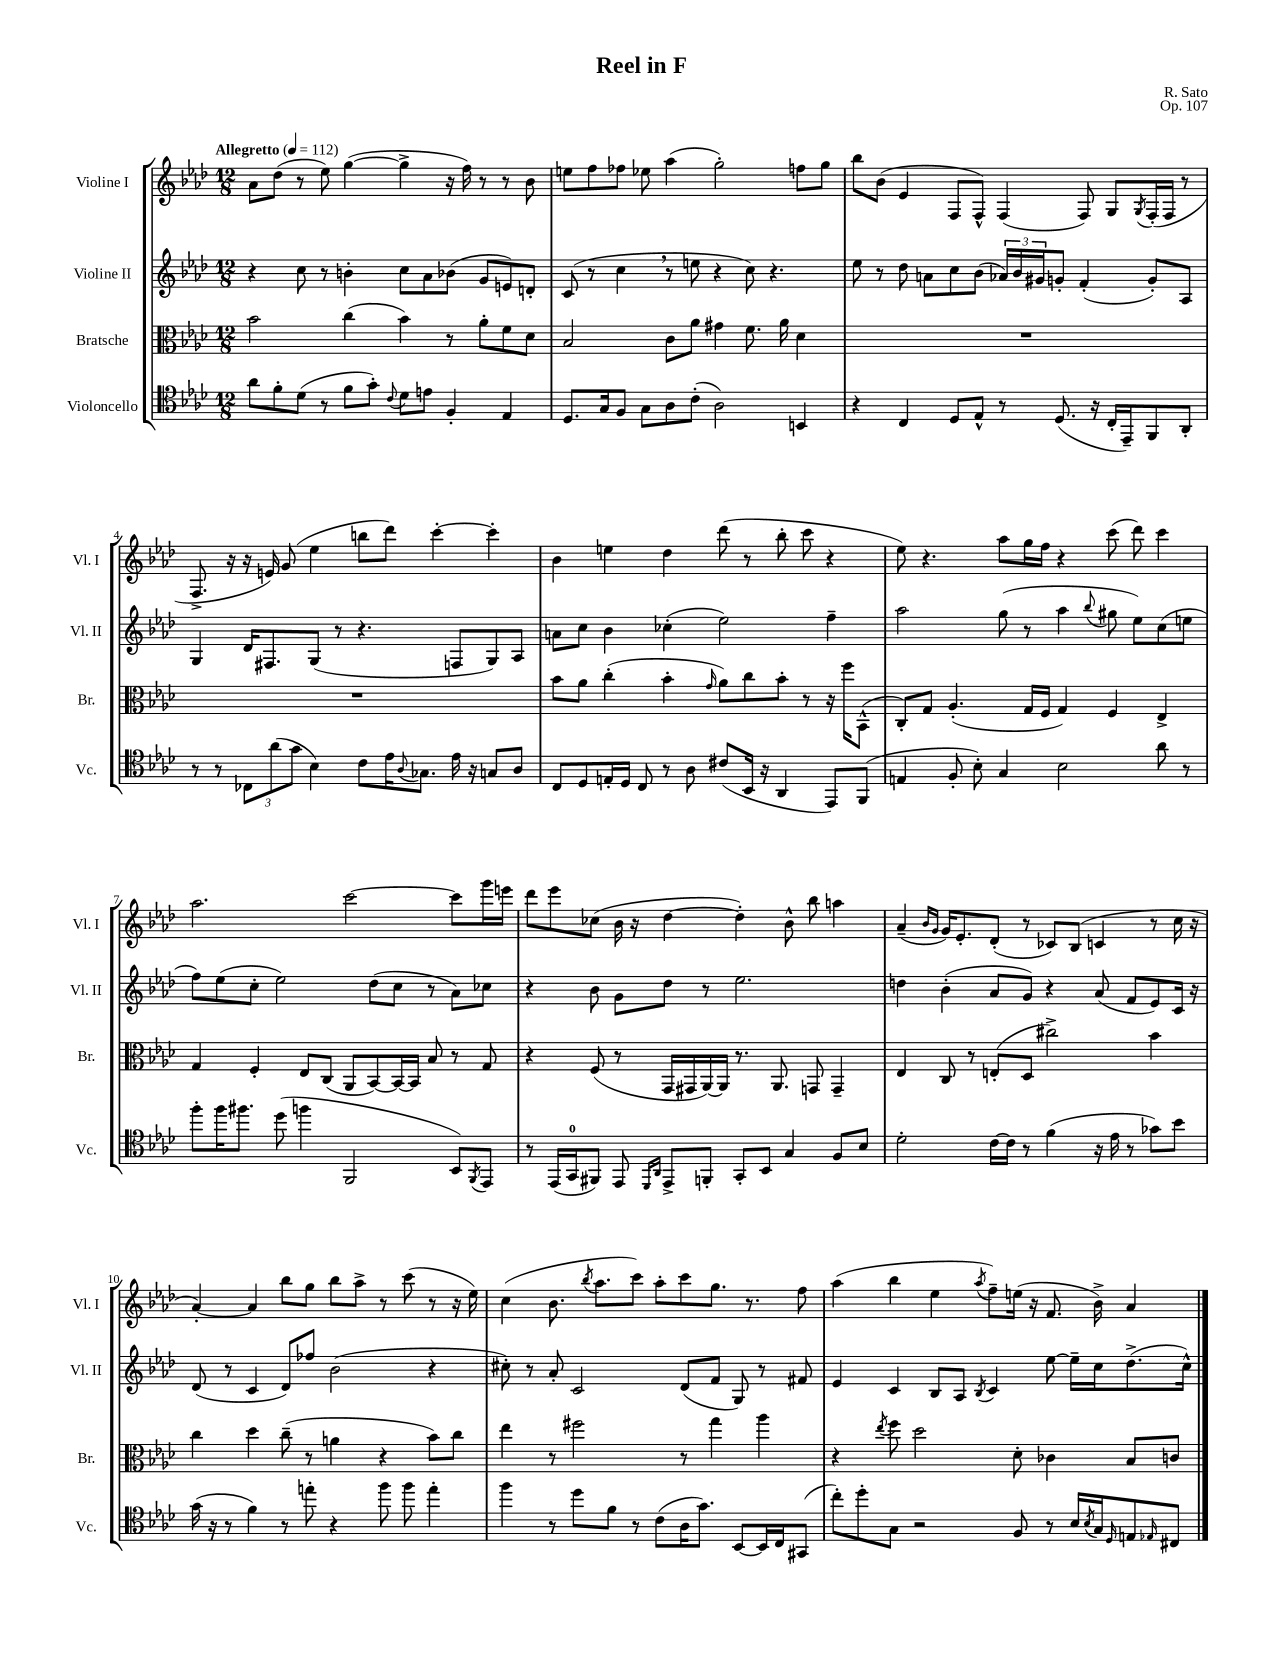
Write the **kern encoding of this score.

**kern	**kern	**kern	**kern
*part4	*part3	*part2	*part1
*staff4	*staff3	*staff2	*staff1
*I"Violoncello	*I"Bratsche	*I"Violine II	*I"Violine I
*I'Vc.	*I'Br.	*I'Vl. II	*I'Vl. I
*clefC4	*clefC3	*clefG2	*clefG2
*k[b-e-a-d-]	*k[b-e-a-d-]	*k[b-e-a-d-]	*k[b-e-a-d-]
*M12/8	*M12/8	*M12/8	*M12/8
*MM112	*MM112	*MM112	*MM112
=1	=1	=1	=1
!	!	!	!LO:TX:a:B:t=Allegretto
8a-\L	2b-\	4r	8a-\L
8f'\	.	.	(8dd-\J
(8d-\J	.	8cc\	8r
8r	.	8r	8ee-\)
8f\L	(4cc\	4bn'\	([4gg\
8g'\J)	.	.	.
8qqc/	.	.	.
8d-\L	4b-\)	8cc\L	4gg^\]
8en\J	.	8a-\	.
4F'/	8r	(8b-X\J	16r
.	.	.	16ff\)
.	8a-'\L	8g/L	8r
4E-/	8f\	8en/)	8r
.	8d-\J	8dn'/J	8b-\
=2	=2	=2	=2
8.D-/L	2B-/	(8c/	8een\L
.	.	8r	8ff\
16G/k	.	.	.
8F/J	.	4cc,\	8ff-X\J
8G\L	.	.	8ee-X\
8A-\	8c\L	8r	(4aa-\
(8c'\J	8a-\J	8een\	.
2A-\)	4g#X\	4r	2gg'\)
.	8.f\	8cc\)	.
.	.	4.r	.
.	16a-\	.	.
4BBn/	4d-\	.	8ffn\L
.	.	.	8gg\J
=3	=3	=3	=3
4r	1.r	8ee-\	8bb-\L
.	.	8r	(8b-\J
4C/	.	8dd-\	4e-/
.	.	8an\L	.
8D-/L	.	8cc\	8F/L
8E-^^/J	.	(8b-\J	8F^^/J)
8r	.	24a-X/LL)	(4F/
.	.	24b-/	.
.	.	24g#X/J	.
(8.D-/	.	8gn'/J	.
.	.	(4f'/	8F/)
16r	.	.	.
16C'/LL	.	.	8G/L
16EE-~/J)	.	.	.
.	.	.	8qG/
8FF/	.	8g'/L)	(16F'/L
.	.	.	16F/JJ
8AA-'/J	.	8A-/J	8r
!!LO:LB:g=z
=4	=4	=4	=4
8r	1.r	4G/	8.F^/
8r	.	.	.
.	.	.	16r
12C-X\L	.	16d-/KL	16r
.	.	8.F#X/	16en/)
(12a-\	.	.	.
.	.	.	(8g/
12g\J	.	.	.
4B-\)	.	(8G/J	4ee-\
.	.	8r	.
8c\L	.	4.r	8bbn\L
16e-\K	.	.	8ddd-\J)
8qqA-/	.	.	.
8.G-X\J	.	.	.
.	.	.	[4ccc'\
16e-\	.	8Fn/L	.
16r	.	.	.
8Gn/L	.	8G/)	4ccc'\]
8A-/J	.	8A-/J	.
=5	=5	=5	=5
8C/L	8b-\L	8an\L	4b-\
8D-/	8a-\J	8cc\J	.
16En'/L	(4cc'\	4b-\	4een\
16D-/JJ	.	.	.
8C/	.	.	.
8r	4b-'\	(4cc-X'\	4dd-\
8A-\	.	.	.
.	16qqg/	.	.
(8c#X/L	8a-\L)	2ee-\)	(8ddd-\
16BB-/Jk	8cc\	.	8r
16r	.	.	.
4AA-/	8b-'\J	.	8bb-'\
.	8r	.	8ccc\
8EE-/L)	16r	4ff~\	4r
.	16ff\KL	.	.
(8FF/J	(8BB-^^\J	.	.
=6	=6	=6	=6
4En/	8C'/L)	2aa-\	8ee-\)
.	8G/J	.	4.r
8F'/	(4.A-'/	.	.
8B-'\)	.	.	.
4G/	.	(8gg\	8aa-\L
.	16G/LL	8r	16gg\L
.	16F/JJ	.	16ff\JJ
2B-\	4G/)	4aa-\	4r
.	.	8qqbb-/	.
.	4F/	8gg#X\	(8ccc\
.	.	8ee-\L)	8ddd-\)
8a-\	4E-^/	(8cc\	4ccc\
8r	.	8een\J	.
!!LO:LB:g=z
=7	=7	=7	=7
8ff'\L	4G/	8ff\L)	2.aa-\
16ff\K	.	(8ee-\	.
8.ff#X\J	.	.	.
.	4F'/	8cc'\J	.
(8dd-\	.	2ee-\)	.
4ffn\	8E-/L	.	.
.	(8C/J	.	.
2FF/	8AA-/L	.	[2ccc\
.	[8BB-/)	(8dd-\L	.
.	16BB-/L_	8cc\J	.
.	16BB-/JJ]	.	.
.	8B-/	8r	.
8BB-/L)	8r	8a-\L)	8ccc\L]
8qFF/	.	.	.
8EE-/J	8G/	8cc-X\J	16ggg\L
.	.	.	16eeen\JJ
=8	=8	=8	=8
8r	4r	4r	8ddd-\L
(16EE-/LL	.	.	8eee-\
16GG/J	.	.	.
8FF#X/J)	(8F/	8b-\	(8cc-X\J
8EE-/	8r	8g\L	16b-\
.	.	.	16r
16qqDD-/LL	.	.	.
16qqAA-/JJ	.	.	.
8EE-^/L	16GG/LL	8dd-\J	[4dd-\
.	16GG#X/	.	.
8FFn'/J	[16AA-/)	8r	.
.	16AA-/JJ]	.	.
8GG'/L	8.r	2.ee-\	4dd-'\])
8BB-/J	.	.	.
.	8.AA-/	.	.
4G/	.	.	8b-^^\
.	8GGn/	.	8bb-\
8F/L	4GG~/	.	4aan\
8B-/J	.	.	.
=9	=9	=9	=9
2d-'\	4E-/	4ddn\	(4a-~/
.	.	.	16qqb-/LL
.	.	.	16qqg/JJ
.	8C/	(4b-'\	16g/KL)
.	.	.	8.e-'/
.	8r	.	.
[16c\LL	(8En'/L	8a-/L	(8d-'/J
16c\JJ]	.	.	.
8r	8D-/J	8g/J)	8r
(4f\	2cc#X^\)	4r	8c-X/L)
.	.	.	(8B-/J
16r	.	(8a-/	4cn/
16e-\	.	.	.
8r	.	8f/L	.
8g-X\L)	4b-\	8e-/)	8r
8b-\J	.	16c/Jk	16cc\
.	.	16r	16r
!!LO:LB:g=z
=10	=10	=10	=10
(16g\	4cc\	(8d-/	[4a-'/)
16r	.	.	.
8r	.	8r	.
4f\)	4dd-\	4c/	4a-/]
8r	(8cc~\	8d-/L)	8bb-\L
8een'\	8r	8ff-X/J	8gg\J
4r	4an\	(2b-\	8bb-\L
.	.	.	8aa-^\J
8ff\	4r	.	8r
8ff\	.	.	(8ccc\
4ee'\	8b-\L)	4r	8r
.	8cc\J	.	16r
.	.	.	16ee-\)
=11	=11	=11	=11
4ff\	4ee-\	8cc#X'\)	(4cc\
.	.	8r	.
8r	8r	8a-'/	8.b-\
8dd-\L	2ff#X\	2c/	.
.	.	.	8qbb-/
.	.	.	8.aa-\L
8f\J	.	.	.
8r	.	.	8ccc\J)
(8c\L	.	.	8aa-'\L
16A-\K	8r	(8d-/L	8ccc\
8.g\J)	.	.	.
.	4gg\	8f/J	8.gg\J
[8BB-/L	.	8G/)	.
.	.	.	8.r
16BB-/L]	4aa-\	8r	.
16C/J	.	.	.
(8GG#X/J	.	8f#X/	8ff\
=12	=12	=12	=12
8cc'\L)	4r	4e-/	(4aa-\
8dd-'\	.	.	.
.	8qee-/	.	.
8G\J	8ff\	4c/	4bb-\
2r	2dd-\	.	.
.	.	8B-/L	4ee-\
.	.	8A-/J	.
.	.	8qB-/	8qaa-/
.	.	4c/	8ff~\L)
8F/	8d-'\	.	(16een\Jk
.	.	.	16r
8r	4c-X\	[8ee-\	8.f/
16B-/LL	.	16ee-~\LL]	.
8qB-/	.	.	.
16G/J	.	16cc\J	16b-^\)
16qqD-/	.	.	.
8En/	8B-/L	(8.dd-^\	4a-/
16qqE-X/	.	.	.
8C#X/J	8cn/J	.	.
.	.	16cc^^\Jk)	.
==	==	==	==
*-	*-	*-	*-
